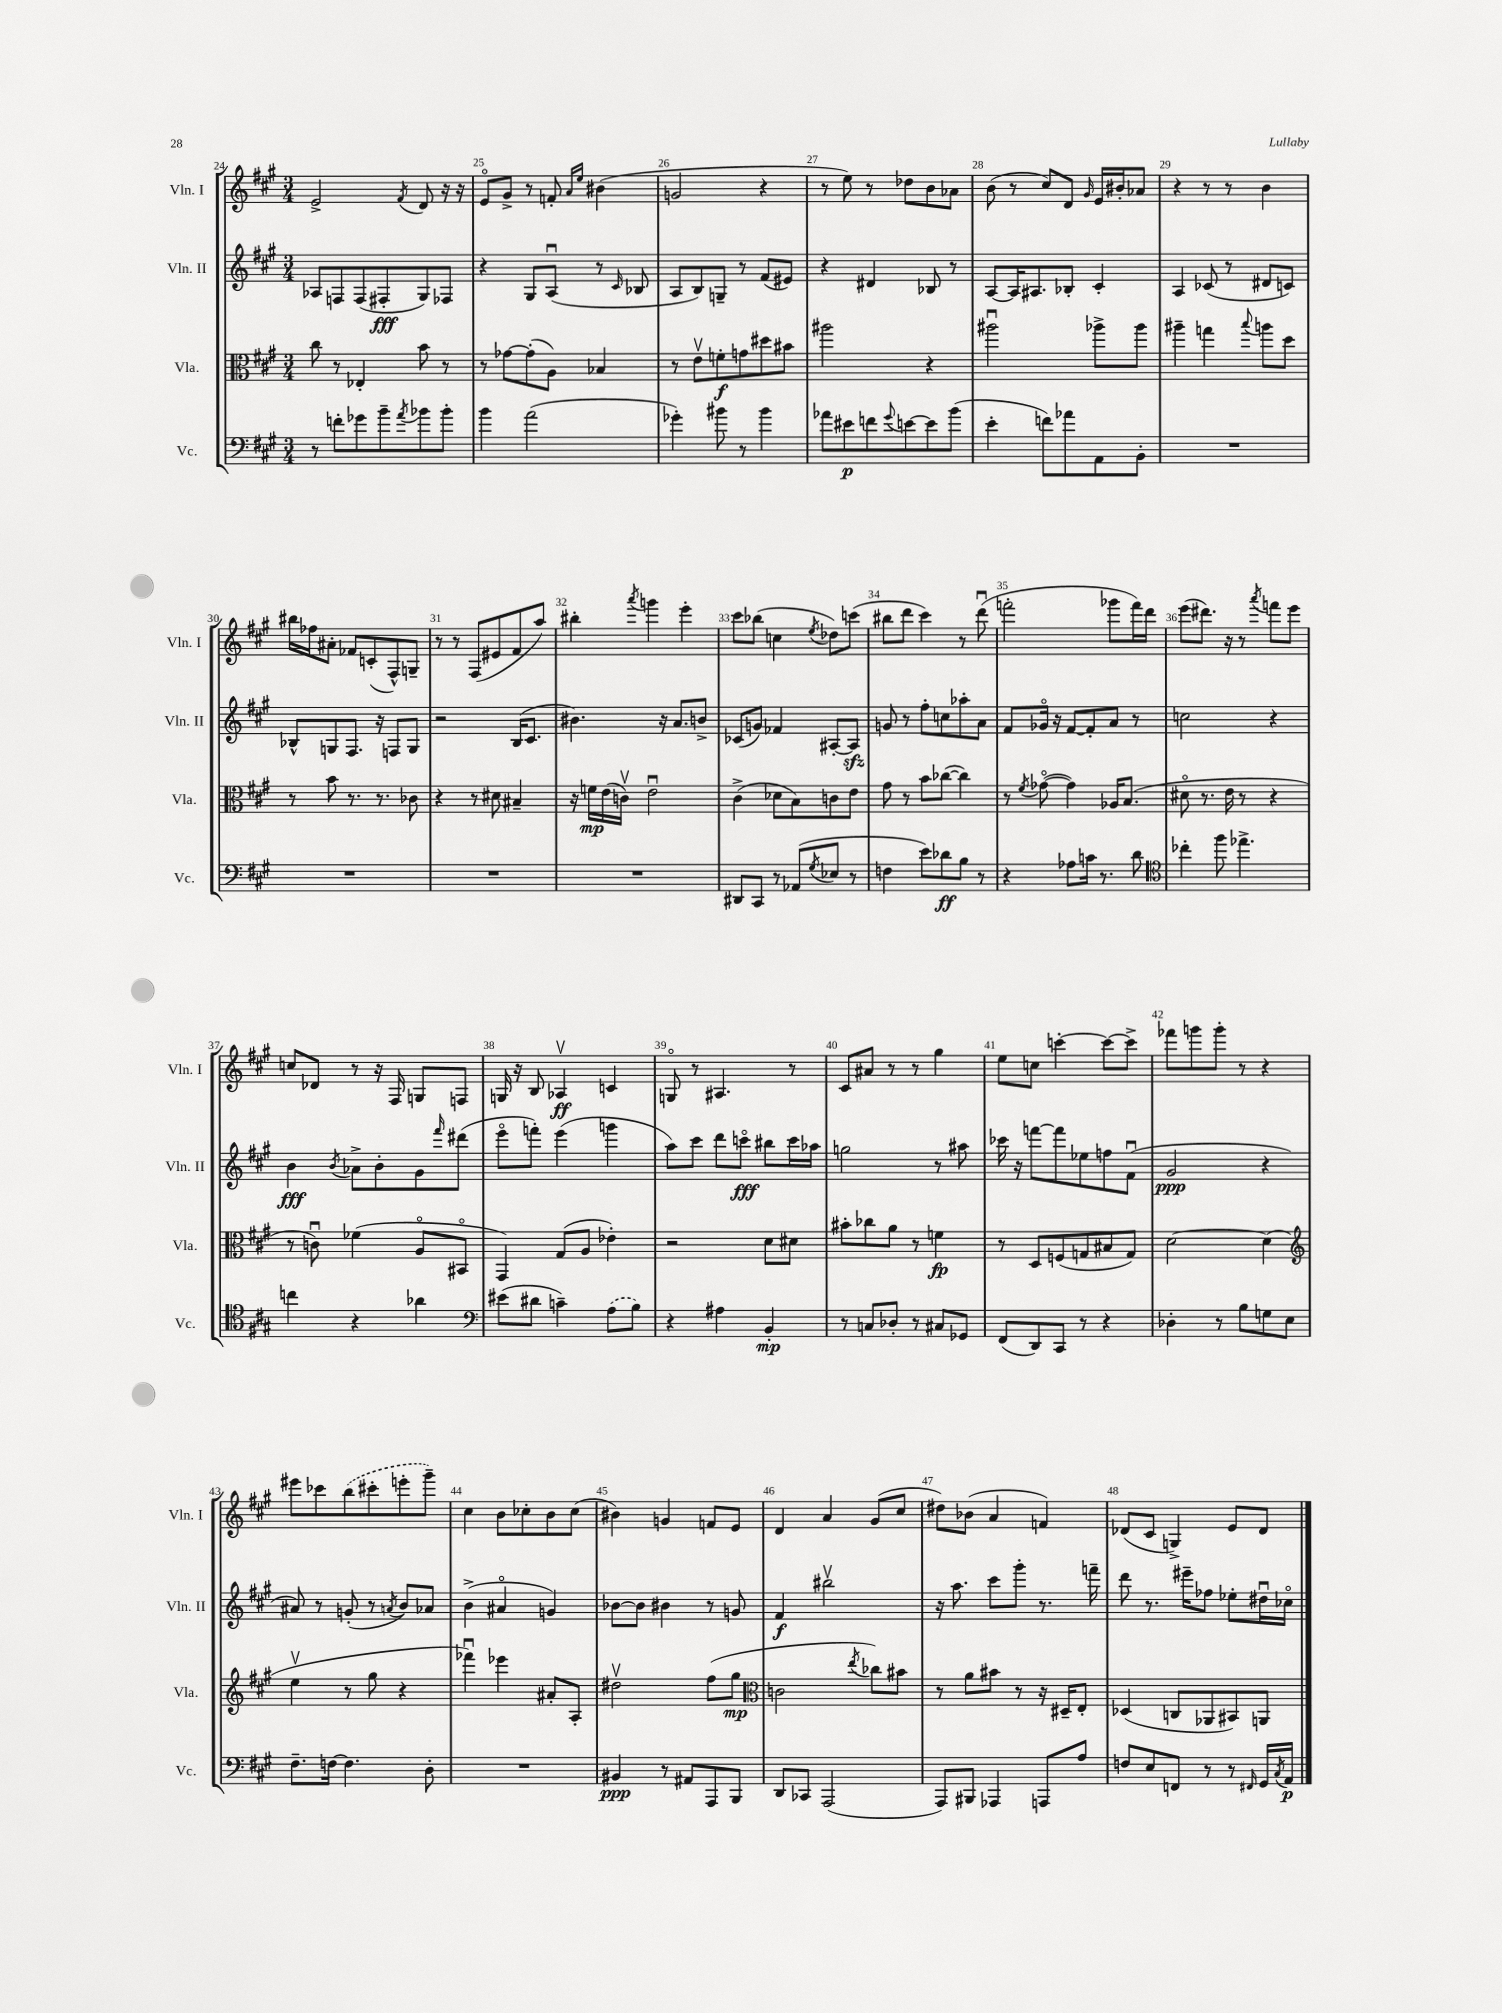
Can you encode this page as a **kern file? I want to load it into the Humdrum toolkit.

**kern	**kern	**kern	**kern
*staff4	*staff3	*staff2	*staff1
*clefF4	*clefC3	*clefG2	*clefG2
*k[f#c#g#]	*k[f#c#g#]	*k[f#c#g#]	*k[f#c#g#]
*M3/4	*M3/4	*M3/4	*M3/4
8r	8cc#	8A-	2e^
8f'	8r	8F	.
8g-	4E-'	(8F	.
8b~	.	8F#'	.
8qa	.	.	8qf#
8b-	8b	8G#)	8d
8b-'	8r	8F-	16r
.	.	.	16r
=	=	=	=
4b	8r	4r	8eo
.	[8g-	.	8g#^
(2a	(8g-']	8G#	8r
.	8A)	(8Au	8f'
.	.	.	16qqa
.	.	.	16qqee
.	4B-	8r	(4b#
.	.	16qqc#	.
.	.	8B-	.
=	=	=	=
4g-')	8r	8A	2g
.	8ev	8B)	.
8b#	8f'	8G~	.
8r	8g	8r	.
4b#	8dd#	(8f#	4r
.	8b#	8e#)	.
=	=	=	=
8a-	2aa#	4r	8r
8e#	.	.	8ee)
8f	.	4d#	8r
8qqg#	.	.	.
[8e	.	.	8dd-
8e]	4r	8B-	8b
(8b	.	8r	8a-
=	=	=	=
4e'	2aa#u	[8A	(8b
.	.	16A]	8r
.	.	8.A#	.
8f)	.	.	8cc#)
8a-	.	8B-'	8d
.	.	.	16qqg#
8AA	8aa-^	4c#'	16e
.	.	.	16b#'
8BB'	8aa-	.	8a-
=	=	=	=
2.r	4aa#~	4A	4r
.	4gg	(8c-	8r
.	.	8r	8r
.	8qqbb	.	.
.	8aa	8d#	4b
.	8dd	8c)	.
=	=	=	=
2.r	8r	8B-^^	16bb#
.	.	.	16ff-
.	8b	8G	8a#'
.	8.r	8.F#	8f-
.	.	.	(8c'
.	8.r	16r	.
.	.	8F	8F#^^)
.	8c-	8G	8G~
=	=	=	=
2.r	4r	2r	8r
.	.	.	8r
.	8r	.	(8F#
.	8d#	.	8e#
.	4B#~	(16B	8f#
.	.	8.c#	.
.	.	.	8aa)
=	=	=	=
2.r	16r	4.b#)	4bb#'
.	16f	.	.
.	(16e	.	.
.	16cv)	.	.
.	.	.	8qaaa
.	2eu	.	4ggg
.	.	16r	.
.	.	8.a	.
.	.	.	4eee'
.	.	8b^	.
=	=	=	=
8DD#	(4c#^	(8c-	8ccc#
8CC#	.	8g)	(8bb-
8r	8d-	4f-	4cc
(8AA-	8B)	.	.
8qG#	.	.	8qee
8E-	8c	[8A#'	8dd-)
8r	8e	8A#]	(8ccc
=	=	=	=
4F	8g#	8g	8bb#
.	8r	8r	8ddd
8e)	8b	8ff#'	4ccc#)
8d-	([8cc-	8cc	.
8B	4cc-])	8aa-'	8r
8r	.	8a	(8dddu
=	=	=	=
4r	8r	8f#	2fff'
.	8qf#	.	.
.	([8g-o	16g-o	.
.	.	16r	.
8A-	4g-])	[8f#	.
16c	.	8f#']	.
8.r	.	.	.
.	16A-	8a	8ggg-
.	(8.B	.	.
8d	.	8r	16fff)
.	.	.	16ddd
=	=	=	=
*clefC4	*	*	*
4cc-'	8d#o	2cc	(8eee
.	8.r	.	8.ddd#)
8ff#	.	.	.
.	16e	.	16r
4.ee-^	8r	.	8r
.	.	.	8qaaa
.	4r	4r	8fff
.	.	.	8eee
=	=	=	=
4cc	8r	4b	8cc
.	8cu)	.	8d-
.	.	8qb	.
4r	(4f-	8a-^	8r
.	.	8b'	16r
.	.	.	16F#
4a-	8Ao	8g#	8G
.	.	16qqfff#	.
.	8BB#o	(8ddd#	8F
=	=	=	=
*clefF4	*	*	*
(8e#	4GG#)	8eeeo	16G
.	.	.	16r
8d#	.	8fff')	8B
4c~)	(8G#	(4eee	4A-v
.	8A	.	.
(8A	4e-')	4ggg	4c
8B)	.	.	.
=	=	=	=
4r	2r	8aa)	8Go
.	.	8ccc#	8r
4A#	.	8ddd	4.A#
.	.	8ccco	.
4BB'	8d	8bb#	.
.	8d#	16ccc	8r
.	.	16aa-	.
=	=	=	=
8r	8b#'	2gg	8c#
8C	8cc-	.	8a#
8D-'	8a	.	8r
8r	8r	.	8r
8C#	4f	8r	4gg#
8GG-	.	8aa#	.
=	=	=	=
(8FF#	8r	16ccc-	8ee
.	.	16r	.
8DD)	8D	[8fff	8cc
8CC#	(8F	8fff]	[4ccc'
8r	8G	8ee-	.
4r	8B#	8ff	8ccc_
.	8G)	(8f#u	8ccc^]
=	=	=	=
4D-'	[2d	2g#	8fff-
.	.	.	8ggg
8r	.	.	8ggg'
8B	.	.	8r
8G	(4d]	4r	4r
8E	.	.	.
=	=	=	=
*	*clefG2	*	*
8.F#~	4eev	8a#)	8eee#
.	.	8r	8ccc-
[16F	.	.	.
4.F]	8r	(8g'	(8bb
.	8gg#	8r	8ccc#'
.	.	8qa	.
.	4r	8b)	8eee'
8D'	.	8a-	8ggg#~)
=	=	=	=
2.r	4fff-u)	(4b^	4cc#
.	4eee-	4a#o	8b
.	.	.	8cc-'
.	8a#'	4g)	8b
.	8A'	.	(8cc-
=	=	=	=
4BB#	2dd#v	[8b-	4b#)
.	.	8b-]	.
8r	.	4b#	4g
8AA#	.	.	.
8AAA	(8ff#	8r	8f
8BBB	8gg#	8g	8e
=	=	=	=
*	*clefC3	*	*
8DD	2c	4f#	4d
8CC-	.	.	.
(2AAA	.	2bb#v	4a
.	8qee	.	.
.	8cc-)	.	(8g#
.	8b#	.	8cc#
=	=	=	=
8AAA)	8r	16r	8dd#)
.	.	8.aa	.
8BBB#	8a	.	(8b-
4AAA-	8b#	8ccc#	4a
.	8r	8ggg#'	.
8AAA	16r	8.r	4f)
.	16D#~	.	.
8A	8E'	.	.
.	.	16fff~	.
=	=	=	=
8F	(4D-	8ddd	(8d-
8E	.	8.r	8c#
8FF	8C	.	4G^)
.	.	16eee#~	.
8r	8AA-	8ff-	.
8r	8BB#)	8ee-'	8e
16qqFF#	.	.	.
16GG#	8AA	16dd#u	8d-
8qC#	.	.	.
16AA	.	16cc-o	.
==	==	==	==
*-	*-	*-	*-
